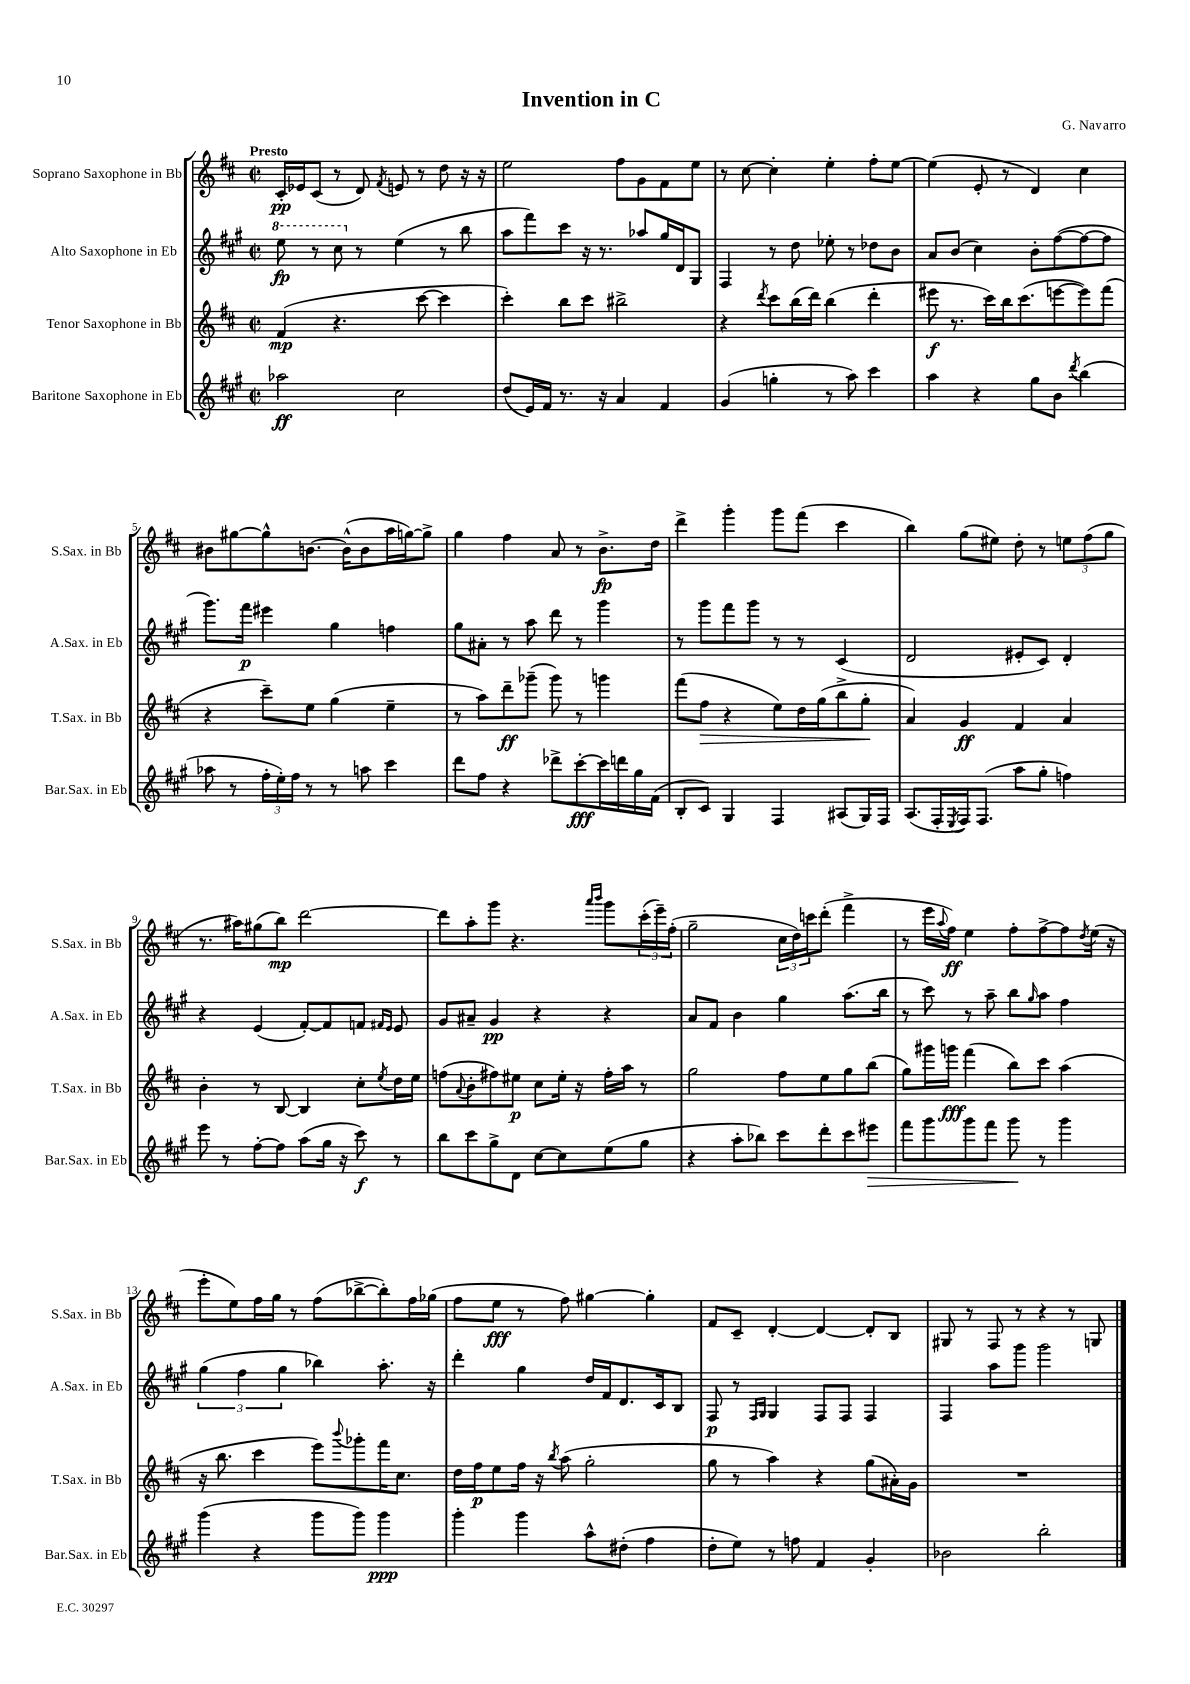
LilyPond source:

\header { title = "Invention in C" composer = "G. Navarro" }
<<
\new StaffGroup <<
\new Staff = "s0" \with { instrumentName = "Soprano Saxophone in Bb" shortInstrumentName = "S.Sax. in Bb" } {
    \clef treble \key d \major \defaultTimeSignature \time 2/2 \tempo "Presto"
    cis'16-.\pp ees'16 cis'8( r8 d'8) \acciaccatura { fis'8 } e'8 r8 d''8 r16 r16 |
    e''2 fis''8 g'8 fis'8 e''8 |
    r8 cis''8~ cis''4-. e''4-. fis''8-. e''8~ |
    e''4( e'8-. r8 d'4) cis''4 |
    bis'8 gis''8~ gis''8-^ b'8.~ b'16-^( b'8 a''16 g''16~) g''8-> |
    g''4 fis''4 a'8 r8 b'8.->\fp d''16 |
    d'''4-> g'''4-. g'''8 fis'''8( cis'''4 |
    b''4) g''8( eis''8) d''8-. r8 \tuplet 3/2 { e''8 fis''8( g''8 } |
    r8. ais''16) gis''8( b''8\mp) d'''2~ |
    d'''8 a''8-. g'''8 r4. \grace { a'''16 b'''16 } g'''8 \tuplet 3/2 { cis'''16-.( e'''16--) fis''16-.( } |
    g''2-- \tuplet 3/2 { cis''16 d''16) c'''16 } d'''8-.( fis'''4-> |
    r8 e'''16 \appoggiatura { a''8 } fis''16\ff) e''4 fis''8-. fis''8~-> fis''8 \acciaccatura { d''8 } e''16( r16 |
    e'''8-. e''8) fis''16 g''16 r8 fis''8( bes''8~-> bes''8-.) fis''16 ges''16( |
    fis''8 e''8\fff r8 fis''8) gis''4~ gis''4-. |
    fis'8 cis'8-- d'4~-. d'4~ d'8-. b8 |
    gis8 r8 fis8 r8 r4 r8 g8 \bar "|." |
}
\new Staff = "s1" \with { instrumentName = "Alto Saxophone in Eb" shortInstrumentName = "A.Sax. in Eb" } {
    \clef treble \key a \major \defaultTimeSignature \time 2/2
    \ottava #1 e'''8\fp r8 cis'''8 \ottava #0 r8 e''4( r8 b''8 |
    a''8 fis'''8) cis'''8 r16 r8. aes''8 gis''16 d'16 gis8 |
    fis4 r8 d''8 ees''8-. r8 des''8 b'8 |
    a'8 b'8( cis''4) b'8-. fis''8~( fis''8~ fis''8 |
    gis'''8.) fis'''16\p eis'''4 gis''4 f''4 |
    gis''8 ais'8-. r8 a''8 d'''8 r8 gis'''4 |
    r8 gis'''8 fis'''8 gis'''8 r8 r8 cis'4( |
    d'2 eis'8-. cis'8) d'4-. |
    r4 e'4( fis'8~-.) fis'8 f'8 \grace { fis'16 e'16 } e'8 |
    gis'8 ais'8-- gis'4\pp r4 r4 |
    a'8 fis'8 b'4 gis''4 a''8.( b''16 |
    r8 cis'''8) r8 a''8-- b''8 \grace { gis''16 } a''8 fis''4 |
    \tuplet 3/2 { gis''4( fis''4 gis''4 } bes''4) a''8.-. r16 |
    d'''4-. gis''4 d''16 fis'16 d'8. cis'16 b8 |
    fis8\p r8 \grace { fis16 gis16 } gis4 fis8 fis8 fis4 |
    fis4 a''8 gis'''8 gis'''2 \bar "|." |
}
\new Staff = "s2" \with { instrumentName = "Tenor Saxophone in Bb" shortInstrumentName = "T.Sax. in Bb" } {
    \clef treble \key d \major \defaultTimeSignature \time 2/2
    fis'4\mp( r4. cis'''8~ cis'''4 |
    cis'''4-.) b''8 cis'''8 bis''2-> |
    r4 \acciaccatura { d'''8 } cis'''8 b''16( d'''16) b''4( d'''4-. |
    eis'''8\f r8. cis'''16) b''16 cis'''8.( e'''8~ e'''8) fis'''8( |
    r4 cis'''8--) e''8 g''4( e''4-- |
    r8 a''8) d'''8--\ff ges'''8--( ges'''8) r8 g'''4 |
    fis'''8( fis''8\> r4 e''8) d''16 g''16( b''8-> g''8-.\! |
    a'4) g'4\ff fis'4 a'4 |
    b'4-. r8 b8~ b4 cis''8-. \acciaccatura { e''8 } d''16 e''16 |
    f''8( \appoggiatura { a'8 } b'8-. fis''8) eis''8\p cis''8 eis''16-. r16 fis''16-. a''16 r8 |
    g''2 fis''8 e''8 g''8 b''8( |
    g''8) gis'''16 g'''16\fff fis'''4( b''8) cis'''8 a''4( |
    r16 b''8. cis'''4 e'''8) \appoggiatura { b'''8 } ges'''8-. fis'''16 cis''8. |
    d''16 fis''16\p e''8 fis''16 r16 \acciaccatura { b''8 } a''8( g''2-. |
    g''8 r8 a''4) r4 g''8( ais'16-.) g'16 |
    R1 \bar "|." |
}
\new Staff = "s3" \with { instrumentName = "Baritone Saxophone in Eb" shortInstrumentName = "Bar.Sax. in Eb" } {
    \clef treble \key a \major \defaultTimeSignature \time 2/2
    aes''2\ff cis''2 |
    d''8( e'16) fis'16 r8. r16 a'4 fis'4 |
    gis'4( g''4-. r8 a''8) cis'''4 |
    a''4 r4 gis''8 b'8 \acciaccatura { d'''8 } b''4( |
    aes''8 r8 \tuplet 3/2 { fis''16-. e''16-.) fis''16 } r8 r8 a''8 cis'''4 |
    d'''8 fis''8 r4 des'''8-> cis'''8~-.\fff cis'''16 d'''16 gis''16 fis'16( |
    b8-. cis'8) gis4 fis4 ais8( gis16) fis16 |
    a8.( fis16-. \acciaccatura { e8 } fis16) fis8.( a''8 gis''8-. f''4) |
    e'''8 r8 fis''8~-. fis''8 a''8( gis''16 r16 cis'''8\f) r8 |
    b''8 cis'''8 gis''8-> d'8 cis''8~ cis''8 e''8( gis''8 |
    r4 a''8-. bes''8) cis'''8 d'''8-. cis'''8 eis'''8\> |
    fis'''8 gis'''8 gis'''8 fis'''8 gis'''8\! r8 gis'''4 |
    gis'''4( r4 gis'''8 gis'''8) gis'''4\ppp |
    gis'''4-. gis'''4 a''8-^ dis''8-.( fis''4 |
    d''8-. e''8) r8 f''8 fis'4 gis'4-. |
    bes'2 b''2-. \bar "|." |
}
>>
>>
